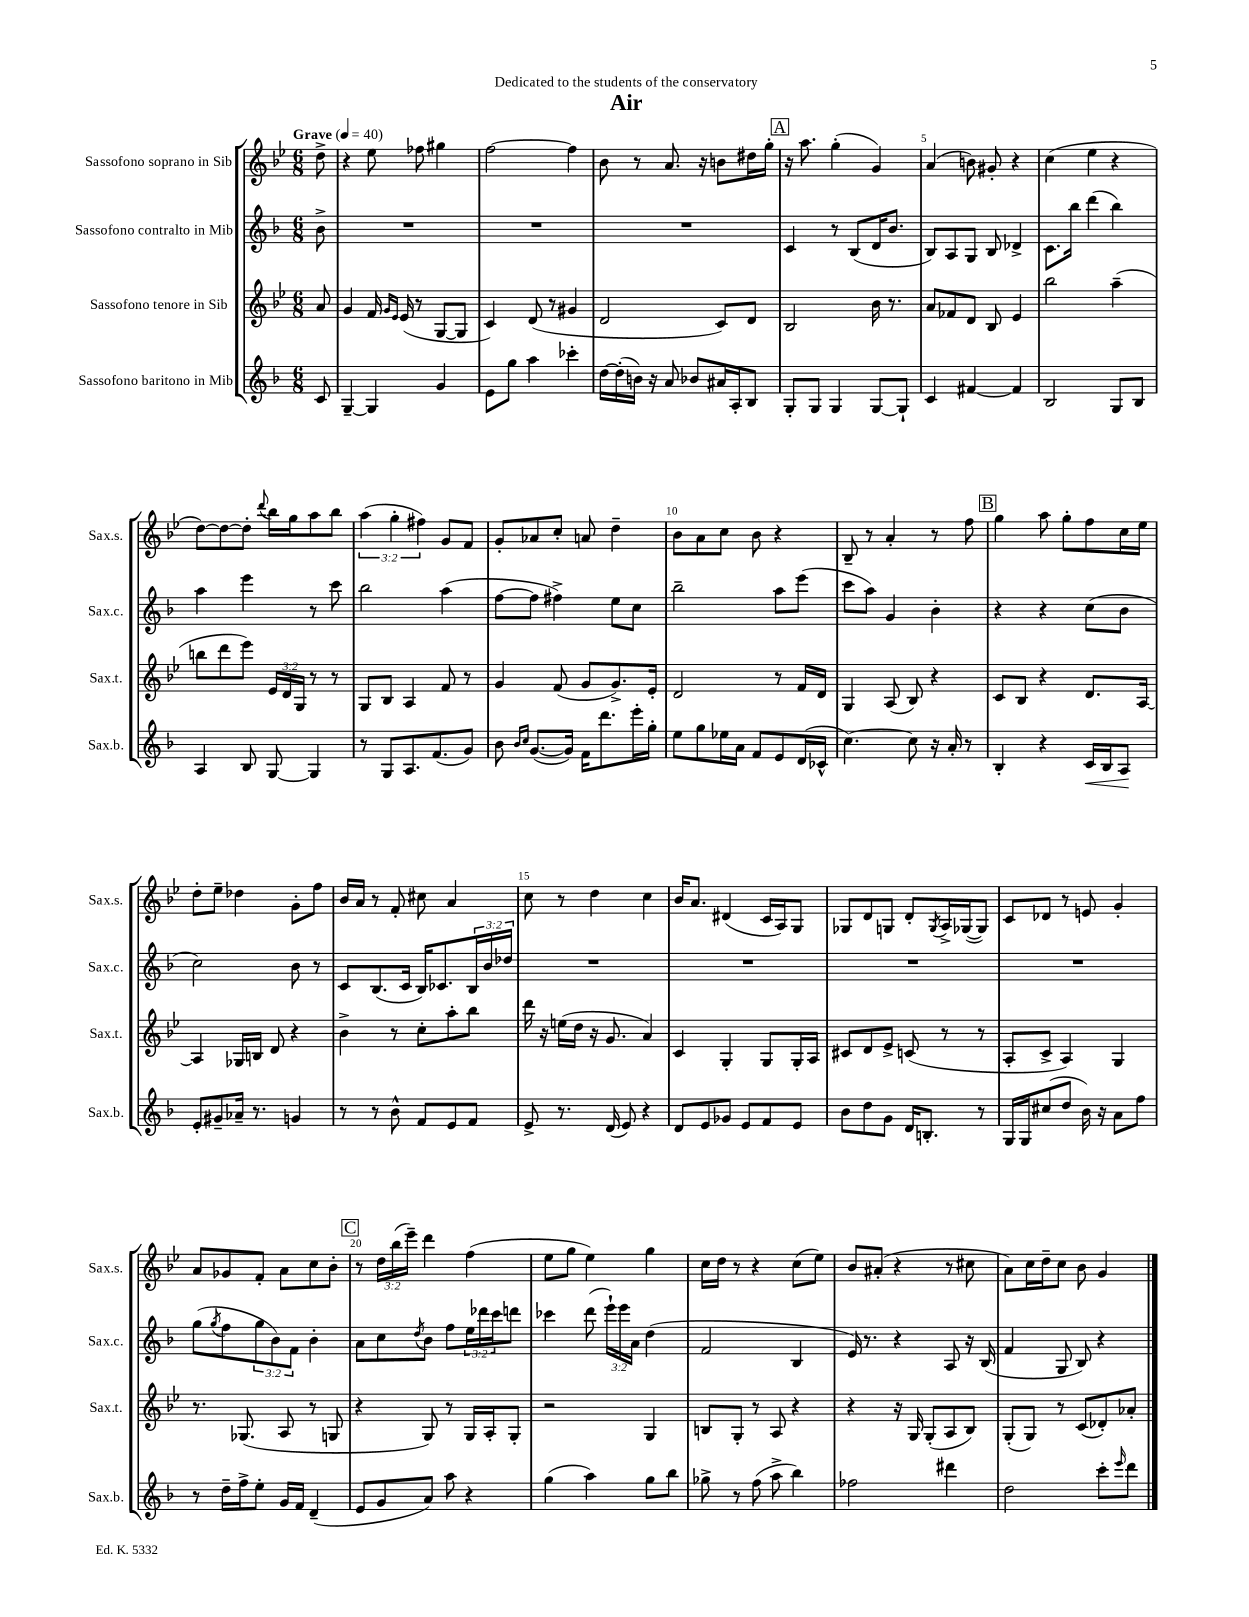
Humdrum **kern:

**kern	**kern	**kern	**kern
*staff4	*staff3	*staff2	*staff1
*clefG2	*clefG2	*clefG2	*clefG2
*k[b-]	*k[b-e-]	*k[b-]	*k[b-e-]
*M6/8	*M6/8	*M6/8	*M6/8
*MM40	*MM40	*MM40	*MM40
8c/	8a/	8b-^\	8dd^\
=	=	=	=
[4G~/	4g/	2.r	4r
4G/]	16f/	.	8ee-\
.	16qqg/LL	.	.
.	16qqe-/JJ	.	.
.	(16e-/	.	.
.	8r	.	8ff-\
4g/	[8G/L	.	4gg#\
.	8G/]J	.	.
=	=	=	=
8e\L	4c/)	2.r	[2ff\
8gg\J	.	.	.
4aa\	(8d/	.	.
.	8r	.	.
4ccc-'\	4g#/	.	4ff\]
=	=	=	=
[16dd\LL	2d/	2.r	8b-\
(16dd'\]	.	.	.
16b\JJ)	.	.	8r
16r	.	.	.
8a/	.	.	8.a/
8b-/L	.	.	.
.	.	.	16r
16a#/L	8c/L)	.	8b\L
16A'/J	.	.	.
8B-/J	8d/J	.	16dd#\L
.	.	.	16gg'\JJ
=	=	=	=
8G'/L	2B-/	4c/	16r
.	.	.	8.aa\
8G/J	.	.	.
4G/	.	8r	(4gg'\
.	.	(8B-/L	.
[8G/L	16b-\	16d/K	4g/)
.	8.r	8.b-/J	.
8G`/]J	.	.	.
=	=	=	=
4c/	8a/L	8B-/L)	(4a/
.	8f-/	8A/	.
[4f#/	8d/J	8G/J	8b\)
.	8B-/	8B-/	8g#'/
4f#/]	4e-/	4d-^/	4r
=	=	=	=
2B-/	2bb-\	8.c\L	(4cc\
.	.	16bb-\Jk	.
.	.	(4ddd\	4ee-\
8G/L	(4aa~\	4bb-\)	4r
8B-/J	.	.	.
=	=	=	=
4A/	8bb\L	4aa\	[8dd\L)
.	8ddd\	.	8dd\_
8B-/	8eee-\J)	4eee\	8dd'\]J
.	.	.	8qqddd/
[8G/	24e-/LL	.	16bb-\LL
.	24d/	.	.
.	.	.	16gg\J
.	24G/JJ	.	.
4G/]	8r	8r	8aa\
.	8r	8ccc\	8bb-\J
=	=	=	=
8r	8G/L	2bb-\	(6aa\
8G/L	8B-/J	.	.
.	.	.	6gg'\
8.A/	4A/	.	.
.	.	.	6ff#\)
(8.f/	.	.	.
.	8f/	(4aa\	8g/L
8g/J)	8r	.	8f/J
=	=	=	=
8b-\	4g/	[8ff\L	8g'/L
16qqb-/LL	.	.	.
16qqcc/JJ	.	.	.
([8.g/L	.	8ff\]J	8a-/
.	(8f/	4ff#^\)	8cc'/J
16g/]Jk)	.	.	.
16f\LK	8g/L	.	8a/
8.ddd\	.	.	.
.	8.g^/)	8ee\L	4dd~\
16eee'\L	.	8cc\J	.
16gg'\JJ	16e-'/Jk	.	.
=	=	=	=
8ee\L	2d/	2bb-~\	8b-\L
8gg\	.	.	8a\
16ee-\L	.	.	8cc\J
16a\JJ	.	.	.
8f/L	.	.	8b-\
8e/	8r	8aa\L	4r
(16d/L	16f/LL	(8eee\J	.
16c-^^/JJ	16d/JJ	.	.
=	=	=	=
[4.cc\)	4G/	8ccc\L	8B-~/
.	.	8aa\J)	8r
.	(8A/	4g/	4a'/
8cc\]	8B-/)	.	.
16r	4r	4b-'\	8r
16a'/	.	.	.
8r	.	.	8ff\
=	=	=	=
4B-'/	8c/L	4r	4gg\
.	8B-/J	.	.
4r	4r	4r	8aa\
.	.	.	8gg'\L
16c/LL	8.d/L	(8cc\L	8ff\
16B-/J	.	.	.
8A/J	.	8b-\J	16cc\L
.	[16A/Jk	.	16ee-\JJ
=	=	=	=
8e'/L	4A/]	2cc\)	8dd'\L
8g#~/	.	.	8ee-~\J
16a-~/Jk	16G-/LL	.	4dd-\
8.r	16B/JJ	.	.
.	8d/	.	.
4g/	4r	8b-\	8g'\L
.	.	8r	8ff\J
=	=	=	=
8r	4b-^\	8c/L	16b-/LL
.	.	.	16a/JJ
8r	.	(8.B-/	8r
8b-^^\	8r	.	8f'/
.	.	16c/Jk	.
8f/L	8cc'\L	16B-/LK)	8cc#\
.	.	8.c-/	.
8e/	8aa'\	.	4a/
8f/J	8bb-\J	24B-/L	.
.	.	24b-/	.
.	.	24dd-/JJ	.
=	=	=	=
8e^/	16ddd\	2.r	8cc\
.	16r	.	.
8.r	(16ee\LL	.	8r
.	16dd\JJ	.	.
.	16r	.	4dd\
(16d/	8.g/	.	.
8e/)	.	.	.
4r	4a/)	.	4cc\
=	=	=	=
8d/L	4c/	2.r	16b-/LK
.	.	.	8.a/J
8e/	.	.	.
8g-/J	4G'/	.	(4d#/
8e/L	.	.	.
8f/	8G/L	.	16c/LL
.	.	.	16A/J)
8e/J	16G'/L	.	8G/J
.	16A/JJ	.	.
=	=	=	=
8b-\L	8c#/L	2.r	8G-/L
8dd\	8d/	.	8d/
8g\J	8e-^/J	.	8G/J
16d/LK	(8c/	.	8d'/L
8.B'/J	.	.	.
.	.	.	8qG/
.	8r	.	16A^/L
.	.	.	([16G-/J
8r	8r	.	8G-/]J)
=	=	=	=
16G/LL	8A'/L	2.r	8c/L
16G/J	.	.	.
(8cc#/	8c^/J	.	8d-/J
8dd/J	4A/)	.	8r
16b-\)	.	.	8e/
16r	.	.	.
8a\L	4G/	.	4g'/
8ff\J	.	.	.
=	=	=	=
8r	8.r	(8gg\L	8a/L
.	.	8qgg/	.
16dd~\LL	.	8ff\	8g-/
16ff^\J	(8.G-/	.	.
8ee'\J	.	12gg\	8f'/J
.	.	12b-\)	.
16g/LL	8A/	.	8a\L
.	.	12f\J	.
16f/JJ	.	.	.
(4d~/	8r	4b-'\	8cc\
.	8G/	.	8b-'\J
=	=	=	=
8e/L	4r	8a\L	8r
8g/	.	8cc\	24dd\LL
.	.	.	(24bb-\
.	.	.	24eee-~\JJ)
.	.	8qdd/	.
8a/J)	8G/)	8b-\J	4ddd\
8aa\	8r	8ff\L	.
4r	16G/LL	24ee\L	(4ff\
.	.	24ddd-\	.
.	16A'/J	.	.
.	.	24ccc\J	.
.	8G'/J	8ddd\J	.
=	=	=	=
(4gg\	2r	4ccc-\	8ee-\L
.	.	.	8gg\J
4aa\)	.	(8ddd\	4ee-\)
.	.	24eee`\LL)	.
.	.	24eee\	.
.	.	24a\JJ	.
8gg\L	4G/	(4dd\	4gg\
8bb-\J	.	.	.
=	=	=	=
8gg-^\	8B/L	2f/	16cc\LL
.	.	.	16dd\JJ
8r	8G'/J	.	8r
(8ff\	8r	.	4r
8aa^\	8A/	.	.
4bb-\)	4r	4B-/	(8cc\L
.	.	.	8ee-\J)
=	=	=	=
2ff-\	4r	16e/)	8b-/L
.	.	8.r	.
.	.	.	(8a#'/J
.	16r	4r	4r
.	16G/	.	.
.	(8G'/L	.	.
4ddd#\	8A/	8A/	8r
.	8B-/J)	16r	8cc#\
.	.	(16B-/	.
=	=	=	=
2dd\	(8G'/L	4f/	8a\L)
.	8G/J)	.	16cc\L
.	.	.	16dd~\J
.	8r	8G/	8cc\J
.	(8c/L	8B-/)	8b-\
8ccc'\L	8d-'/)	4r	4g/
16qqeee/	.	.	.
8ddd\J	8a-'/J	.	.
==	==	==	==
*-	*-	*-	*-
